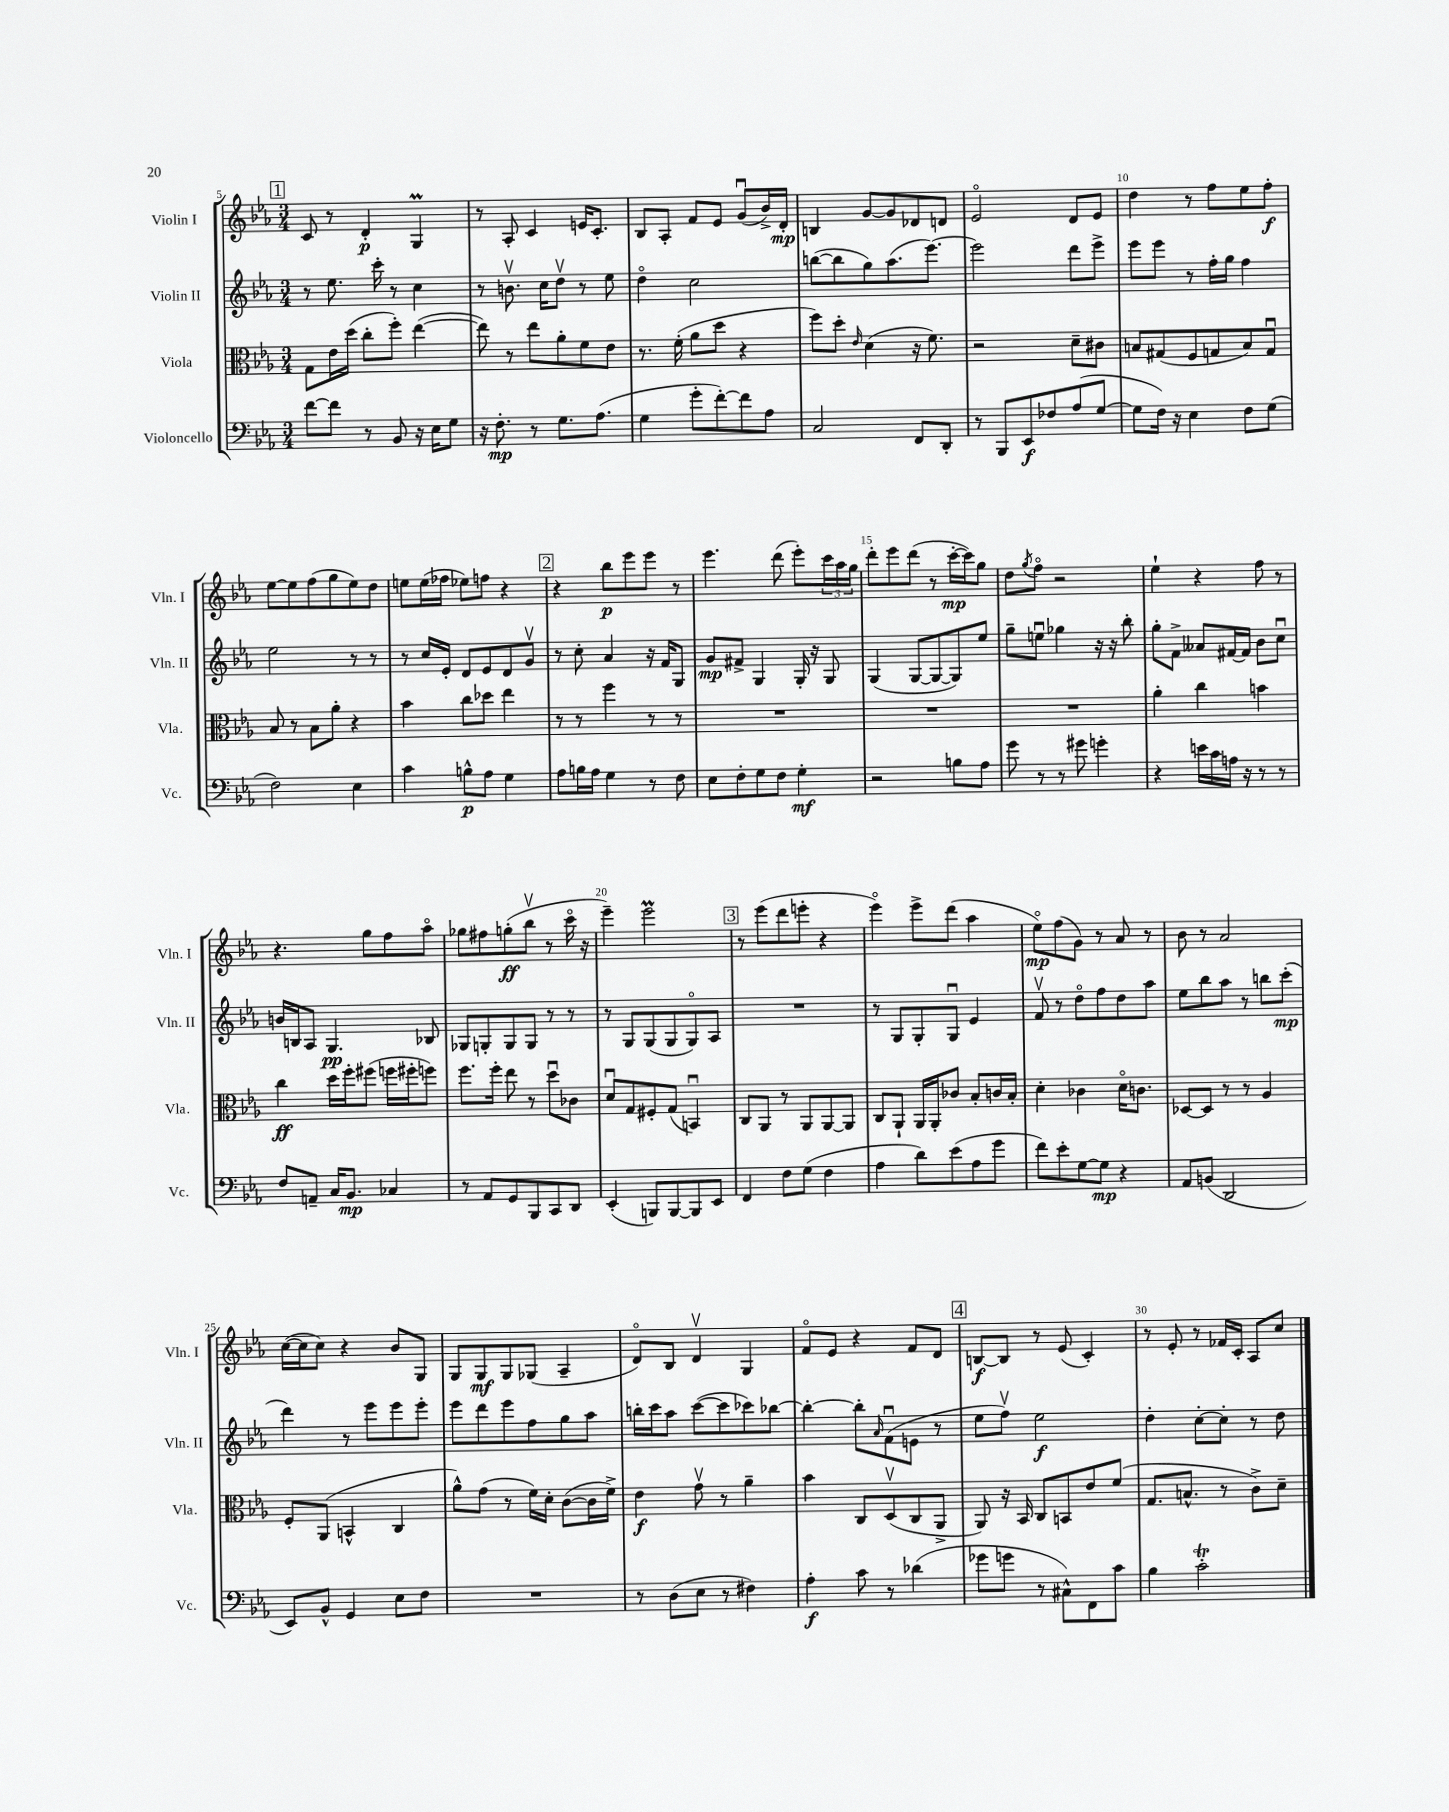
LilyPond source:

<<
\new StaffGroup <<
\new Staff = "s0" \with { instrumentName = "Violin I" shortInstrumentName = "Vln. I" } {
    \clef treble \key ees \major \numericTimeSignature \time 3/4
    \mark \markup { \box "1" } c'8 r8 d'4-.\p g4\prall |
    r8 aes8-. c'4 e'16 c'8.-. |
    bes8 aes8-. f'8 ees'8 g'8\downbow( bes'16->) d'16-.\mp |
    b4 g'8~ g'8 des'8 d'8 |
    ees'2\flageolet d'8 ees'8 |
    d''4 r8 f''8 ees''8 f''8-.\f |
    ees''8~ ees''8 f''8( g''8 ees''8) d''8 |
    e''8 e''16( fes''16 ees''8) f''8 r4 |
    \mark \markup { \box "2" } r4 bes''8\p ees'''8 ees'''8 r8 |
    ees'''4. d'''8( ees'''8-.) \tuplet 3/2 { c'''16 aes''16 g''16 } |
    d'''8-. ees'''8 d'''8( r8 c'''16~-.\mp c'''16) g''8 |
    d''8 \acciaccatura { g''8 } f''8\flageolet r2 |
    ees''4-! r4 f''8 r8 |
    r4. g''8 f''8 aes''8\flageolet |
    ges''8 fis''8 g''8-.\ff( bes''8\upbow r8 c'''16\flageolet r16 |
    ees'''4--) ees'''2\prall |
    \mark \markup { \box "3" } r8 ees'''8( d'''8 e'''8-. r4 |
    ees'''4\flageolet) ees'''8-> d'''8( aes''4 |
    ees''8\flageolet\mp) f''8( g'8) r8 aes'8 r8 |
    bes'8 r8 aes'2 |
    c''16~( c''16 c''8) r4 bes'8 g8 |
    g8 g8\mf g8 ges8( aes4-- |
    d'8\flageolet) bes8 d'4\upbow g4 |
    f'8\flageolet ees'8 r4 f'8 d'8 |
    \mark \markup { \box "4" } b8~\f b8 r8 ees'8( c'4-.) |
    r8 ees'8-. r8 fes'16 c'16-. aes8 c''8 \bar "|." |
}
\new Staff = "s1" \with { instrumentName = "Violin II" shortInstrumentName = "Vln. II" } {
    \clef treble \key ees \major \numericTimeSignature \time 3/4
    \mark \markup { \box "1" } r8 ees''8. c'''16-. r8 c''4 |
    r8 b'8.\upbow c''16 d''8\upbow r8 ees''8 |
    d''4\flageolet c''2 |
    b''8~( b''8 g''8) aes''8.( ees'''8.~) |
    ees'''2 d'''8 ees'''8-> |
    ees'''8 ees'''8 r8 f''16-. g''16 f''4 |
    ees''2 r8 r8 |
    r8 c''16 ees'16-. d'8 ees'8 d'8 g'8\upbow |
    \mark \markup { \box "2" } r8 c''8-. aes'4 r16 f'16 g8 |
    g'8\mp fis'8-> g4 g16-. r16 g8 |
    g4( g8~ g8~ g8) ees''8 |
    g''8-- e''8\downbow ges''4 r16 r16 bes''8-. |
    g''8-. f'8-> aeses'8 fis'16~ fis'16 bes'8 c''8\downbow |
    b'16 b16 aes8 g4.\pp bes8 |
    ges8 g8-. g8 g8 r8 r8 |
    r8 g8 g8( g8 g8\flageolet) aes8 |
    \mark \markup { \box "3" } R2. |
    r8 g8 g8-. g8\downbow ees'4 |
    f'8\upbow r8 d''8\flageolet f''8 d''8 aes''8 |
    ees''8 bes''8 aes''8 r8 b''8 c'''8-.\mp( |
    d'''4) r8 ees'''8 ees'''8 ees'''8-. |
    ees'''8 d'''8 ees'''8 f''8 g''8 aes''8 |
    b''16-. c'''16 aes''8 c'''8~( c'''8 ces'''8) bes''8~ |
    bes''4~-. bes''8-. \grace { aes'16 } f'8\downbow( e'8 r8 |
    \mark \markup { \box "4" } ees''8 f''8\upbow) ees''2\f |
    d''4-. c''8~-. c''8-. r8 d''8 \bar "|." |
}
\new Staff = "s2" \with { instrumentName = "Viola" shortInstrumentName = "Vla." } {
    \clef alto \key ees \major \numericTimeSignature \time 3/4
    \mark \markup { \box "1" } g8 ees'16 d''16( c''8-. f''8-.) ees''4~( |
    ees''8) r8 ees''8 aes'8-. f'8 ees'8 |
    r8. f'16-.( aes'8 d''8 r4 |
    f''8) d''8-. \grace { ees'16 } d'4( r16 f'8.) |
    r2 d'8-- cis'8 |
    b8 gis8( f8 g8 b8) g8\downbow |
    bes8 r8 bes8 aes'8-. r4 |
    bes'4 c''8 des''8 ees''4 |
    \mark \markup { \box "2" } r8 r8 f''4 r8 r8 |
    R2. |
    R2. |
    R2. |
    aes'4-. c''4 b'4 |
    c''4\ff d''16 f''16-. fis''8( f''16 fis''16-. f''8) |
    f''8. f''16-. ees''8 r8 d''8\downbow ces'8 |
    d'8\downbow g8 fis8-. g8( b,4\downbow) |
    \mark \markup { \box "3" } c8 aes,8 r8 aes,8 aes,8~ aes,8 |
    c8 aes,8-! aes,16 aes,16-. ces'8 bes8-. c'16 bes16-. |
    d'4-. ces'4 d'16\flageolet c'8. |
    des8~ des8 r8 r8 aes4 |
    f8-. aes,8( b,4-^ c4 |
    aes'8-^) g'8( r8 f'16) d'16-. c'8~( c'16 f'16->) |
    ees'4\f g'8\upbow r8 aes'4-- |
    bes'4 c8 d8\upbow( c8 aes,8-> |
    \mark \markup { \box "4" } aes,8) r16 bes,16 c8 b,8 ees'8 f'8( |
    g8. b8.-^ r8 c'8->) d'8-- \bar "|." |
}
\new Staff = "s3" \with { instrumentName = "Violoncello" shortInstrumentName = "Vc." } {
    \clef bass \key ees \major \numericTimeSignature \time 3/4
    \mark \markup { \box "1" } f'8~ f'8 r8 bes,8 r16 ees16 g8 |
    r16 f8.-.\mp r8 g8. aes8.( |
    g4 g'8-. f'8~-.) f'8 aes8 |
    c2 f,8 d,8-. |
    r8 bes,,8 ees,8\f fes8 aes8( g8~ |
    g8 f16) r16 ees4 f8 g8( |
    f2) ees4 |
    c'4 b8-^\p aes8 g4 |
    \mark \markup { \box "2" } aes8 b16 aes16 g4 r8 f8 |
    ees8 f8-. g8 f8 g4-.\mf |
    r2 b8 aes8 |
    g'8 r8 r8 gis'8 g'4-. |
    r4 e'16 c'16 a16 r16 r8 r8 |
    f8 a,8-- c16 bes,8.\mp ces4 |
    r8 aes,8 g,8 bes,,8 c,8 d,8 |
    ees,4-.( b,,8) b,,8~ b,,8 ees,8 |
    \mark \markup { \box "3" } f,4 f8 g8( f4 |
    aes4 d'8) ees'8( aes8 g'8 |
    f'8) ees'8-. g8~ g8\mp r4 |
    aes,8 b,8( d,2 |
    ees,8) bes,8-^ g,4 ees8 f8 |
    R2. |
    r8 d8( ees8 r8 fis4) |
    aes4-.\f c'8 r8 des'4( |
    \mark \markup { \box "4" } ges'8 g'8 r8 cis8-^) f,8 c'8 |
    bes4 c'2-.\trill \bar "|." |
}
>>
>>
\layout { \context { \Score currentBarNumber = #5 \override BarNumber.break-visibility = ##(#f #t #t) barNumberVisibility = #(every-nth-bar-number-visible 5) } }
